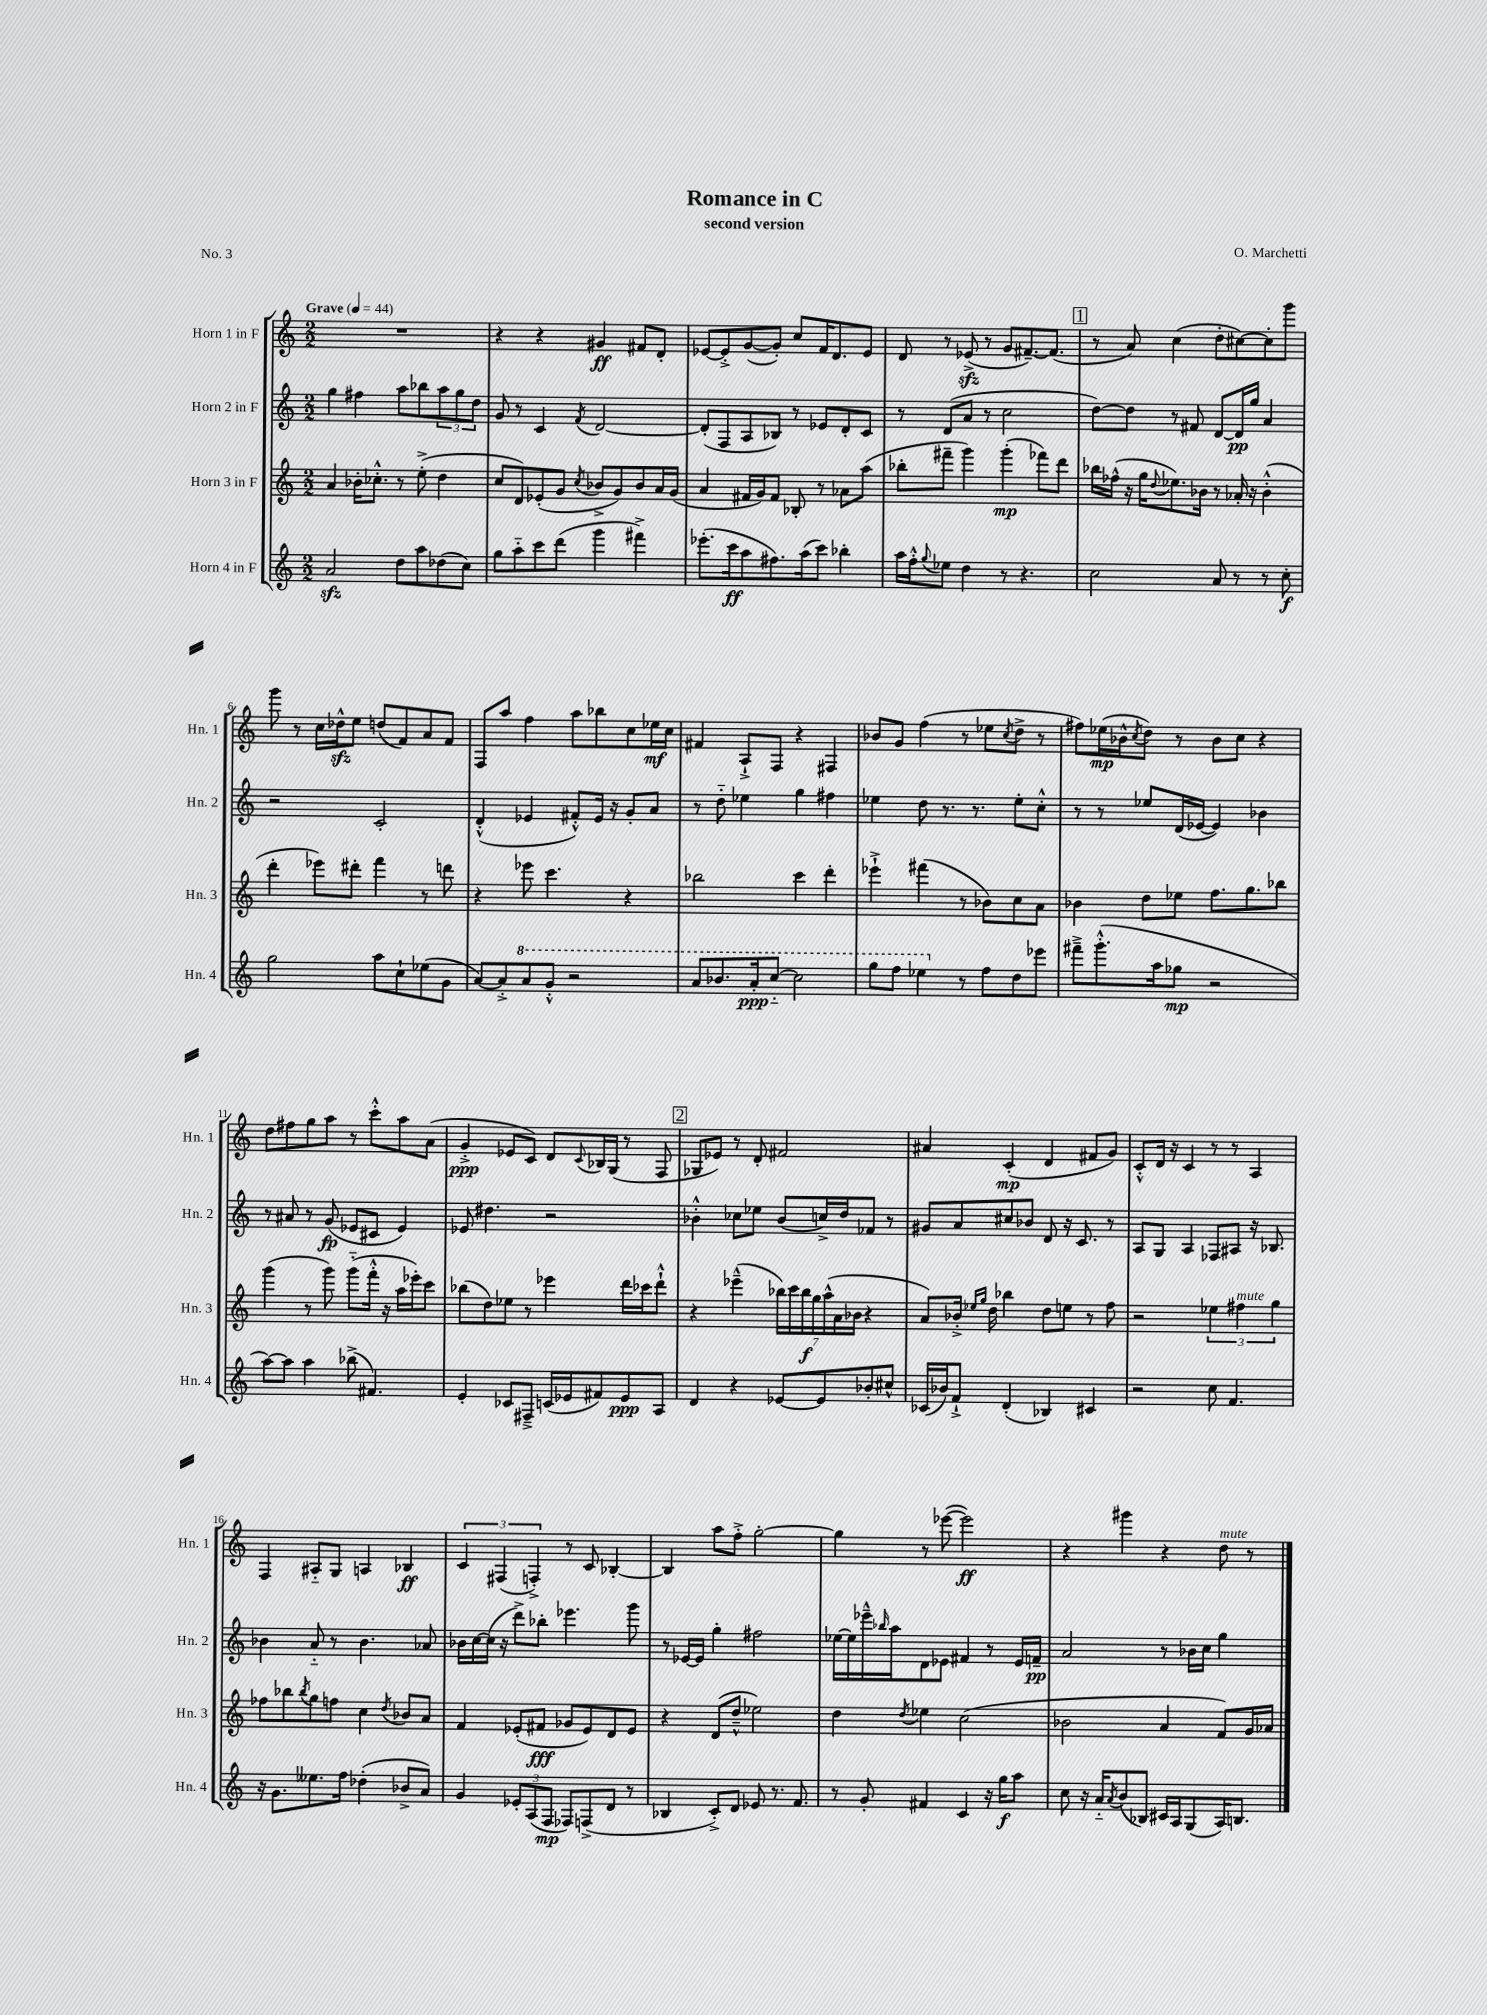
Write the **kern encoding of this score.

**kern	**kern	**kern	**kern
*staff4	*staff3	*staff2	*staff1
*clefG2	*clefG2	*clefG2	*clefG2
*k[]	*k[]	*k[]	*k[]
*M2/2	*M2/2	*M2/2	*M2/2
*MM44	*MM44	*MM44	*MM44
2a	4a	4gg	1r
.	16b-'	4ff#	.
.	8.cc-'^^	.	.
8dd	8r	8aa	.
8aa	(8ee'^	8bb-	.
(8dd-	4dd	12aa	.
.	.	12gg	.
8cc)	.	.	.
.	.	12dd	.
=	=	=	=
8gg	8cc	8g	4r
8aa'~	8d)	8r	.
8ccc	(8e-'	4c	4r
(8ddd	8g	.	.
.	8qcc	8qf	.
4ggg	8b-^	[2d	4g#
.	8g)	.	.
4fff#^)	8b-	.	8f#
.	16a	.	8d'
.	(16g	.	.
=	=	=	=
(8.eee-'	4a	(8d']	[8e-
.	.	8F	8e-'^]
16ccc	.	.	.
8aa	16f#	8A	([8g
.	16g)	.	.
8.ff#)	8f#	8B-)	8g'])
.	8B-'	8r	8cc
(16aa	.	.	.
8ccc)	8r	8e-	16f
.	.	.	8.d
4bb-'	8a-	8d'	.
.	(8aa	8c	8e-
=	=	=	=
16aa	8bb-'	8r	8d
16ff'^^	.	.	.
8qqgg	.	.	.
8ee-	8fff#~	(8d	8r
4dd	4ggg)	8a	(8e-^
.	.	8r	8r
8r	(4ggg'	2cc	8g
4.r	.	.	[8.f#~)
.	8fff-)	.	.
.	.	.	(8.f#]
.	8ddd	.	.
=	=	=	=
2cc	16bb-	[8dd)	8r
.	(16ff-^^	.	.
.	16r	8dd]	8a)
.	16gg	.	.
.	8qqdd	.	.
.	8.ee-)	8r	(4cc
.	.	8f#	.
.	16b-	.	.
8a	8r	[8d	8dd'
8r	16a-'	16d]	[8cc#)
.	16r	16gg	.
8r	(4b-'^^	4a	8cc#']
8cc'	.	.	8ggg
=	=	=	=
2gg	4ddd'	2r	8ggg
.	.	.	8r
.	8eee-)	.	16cc
.	.	.	16dd-^^
.	8ddd#'	.	8ee
8aa	4fff	2c'	(8dd
8cc`	.	.	8f)
(8ee-	8r	.	8a
8g	8ddd	.	8f
=	=	=	=
[8a)	4r	(4d'^^	8F
8a'^]	.	.	8aa
8aa	8eee-	4e-	4ff
8gg'^^	4.ccc	.	.
2r	.	8f#'^^)	8aa
.	.	16e-	8bb-
.	.	16r	.
.	4r	8g'	8cc
.	.	8a	16ee-
.	.	.	16cc
=	=	=	=
8aa	2bb-	8r	4f#
8.bb-	.	8dd'~	.
.	.	4ee-	8A`^
16aa'	.	.	.
[8ccc'~	.	.	8F
2ccc]	4ccc	4gg	4r
.	4ddd'	4ff#	4F#
=	=	=	=
8ggg	4eee-`^	4ee-	8b-
8fff	.	.	8g
4eee-	(4fff#	8dd	(4ff
.	.	8.r	.
8r	8r	.	8r
.	.	8.r	.
8ff	8b-)	.	8ee-
.	.	.	8qcc
8dd	8cc	8ee-'	8dd^
8eee-	8a	8cc'^^	8r
=	=	=	=
8fff#~^	4b-	8r	8ff#)
(8.ggg'^^	.	8r	(16ee-
.	.	.	16b-^^
.	.	.	8qcc
.	8dd	8ee-	8dd)
16aa	.	.	.
8gg-	8ee-	(16d	8r
.	.	[16e-	.
2r	8.ff	4e-])	8b-
.	.	.	8cc
.	8.gg	.	.
.	.	4b-	4r
.	8bb-	.	.
=	=	=	=
[8aa)	(4ggg	8r	8dd
8aa]	.	8a#	8ff#
4aa	8r	8r	8gg
.	8ggg)	(8g	8aa
(8bb-^	(8ggg'~	8e-	8r
4.f#)	16fff'^^	8c#	8ccc'^^
.	16r	.	.
.	16aa	4e-)	8aa
.	16eee-')	.	.
.	8ccc	.	(8a
=	=	=	=
4e'	(8bb-	8e-	4g'^
.	8dd)	4.dd#	.
8c-	8ee-	.	8e-
8F#~^	8r	.	8c)
(16c	4eee-	2r	8d
16e-	.	.	.
.	.	.	8qqc
8f#)	.	.	16B-
.	.	.	(16G
8e-	16ddd	.	8r
.	16ccc-	.	.
8A	8ddd`^^	.	8F
=	=	=	=
4d	4r	4b-'^^	8G-
.	.	.	8e-)
4r	(4eee-~^^	8cc-	8r
.	.	8ee-	8d'
[8e-	28bb-)	(8b-	2f#
.	28ccc	.	.
.	28bb-	.	.
.	28gg	.	.
8e-]	.	16cc^)	.
.	(28aa^^	.	.
.	28a	.	.
.	.	16dd	.
.	28b-	.	.
8b-'	4r	8f-	.
8cc#^^	.	8r	.
=	=	=	=
(16c-	8a)	8g#	4a#
16b-)	.	.	.
8f`^	16b-'^	8a	.
.	16qqee-	.	.
.	16qqgg	.	.
.	16dd	.	.
(4d'	4bb-	8cc#	(4c'
.	.	8b-	.
4B-)	8dd	8d	4d
.	8ee	16r	.
.	.	8.c	.
4c#	8r	.	8f#
.	8ff	8r	8g)
=	=	=	=
2r	2r	8A	8c'^^
.	.	8G	16d
.	.	.	16r
.	.	4A	4c
8cc	6ee-	8F-	8r
4.f	.	8A#	8r
.	6ff#	.	.
.	.	16r	4A
.	.	8.B-	.
.	6gg	.	.
=	=	=	=
16r	8ff-	4b-	4F
8.g	.	.	.
.	8bb-	.	.
.	8qbb-	.	.
8.ee--	8gg	8a'~	8A#'~
.	8ff	8r	8G
16ff	.	.	.
(4dd-'	4cc	4.b-	4A
.	8qdd	.	.
8b-^	8b-	.	4B-
8a)	8a	8a-	.
=	=	=	=
4g	4f	16b-	6c
.	.	[16cc	.
.	.	(16cc]	.
.	.	.	(6F#
.	.	16r	.
12e-'	(8e-'	8ddd^)	.
(12A	.	.	6F'^)
.	8f#	8bb-'	.
12F	.	.	.
8F-)	8g-	4.eee-	8r
(8F^	8e-)	.	8c
8d	8d	.	[4B-'
8r	8e-	8ggg	.
=	=	=	=
4B-	4r	8r	4B-]
.	.	[16e-	.
.	.	16e-]	.
8c'^)	(8d	4gg'	8aa
8d	8dd~^^	.	8ff'^
8e-	2ee-)	2ff#	[2gg'
8.r	.	.	.
8.f	.	.	.
=	=	=	=
8r	4dd	[16ee-	4gg]
.	.	16ee-]	.
8g'	.	16eee-~^^	.
.	.	16qqbb-	.
.	.	16aa	.
.	8qdd	.	.
4f#	4ee-	8d	8r
.	.	8e-	([8eee-
4c	(2cc	4f#	2eee-])
16r	.	8r	.
16gg	.	.	.
8aa	.	16e-	.
.	.	16f~	.
=	=	=	=
8cc	2b-	2a	4r
16r	.	.	.
16a'~	.	.	.
8qa	.	.	.
(8b	.	.	4ggg#
8B-)	.	.	.
16c#	4a	8r	4r
16A	.	.	.
(8G	.	16b-	.
.	.	16cc	.
16A)	8f)	4gg	8dd
8.B	.	.	.
.	16g	.	8r
.	16a-	.	.
==	==	==	==
*-	*-	*-	*-
